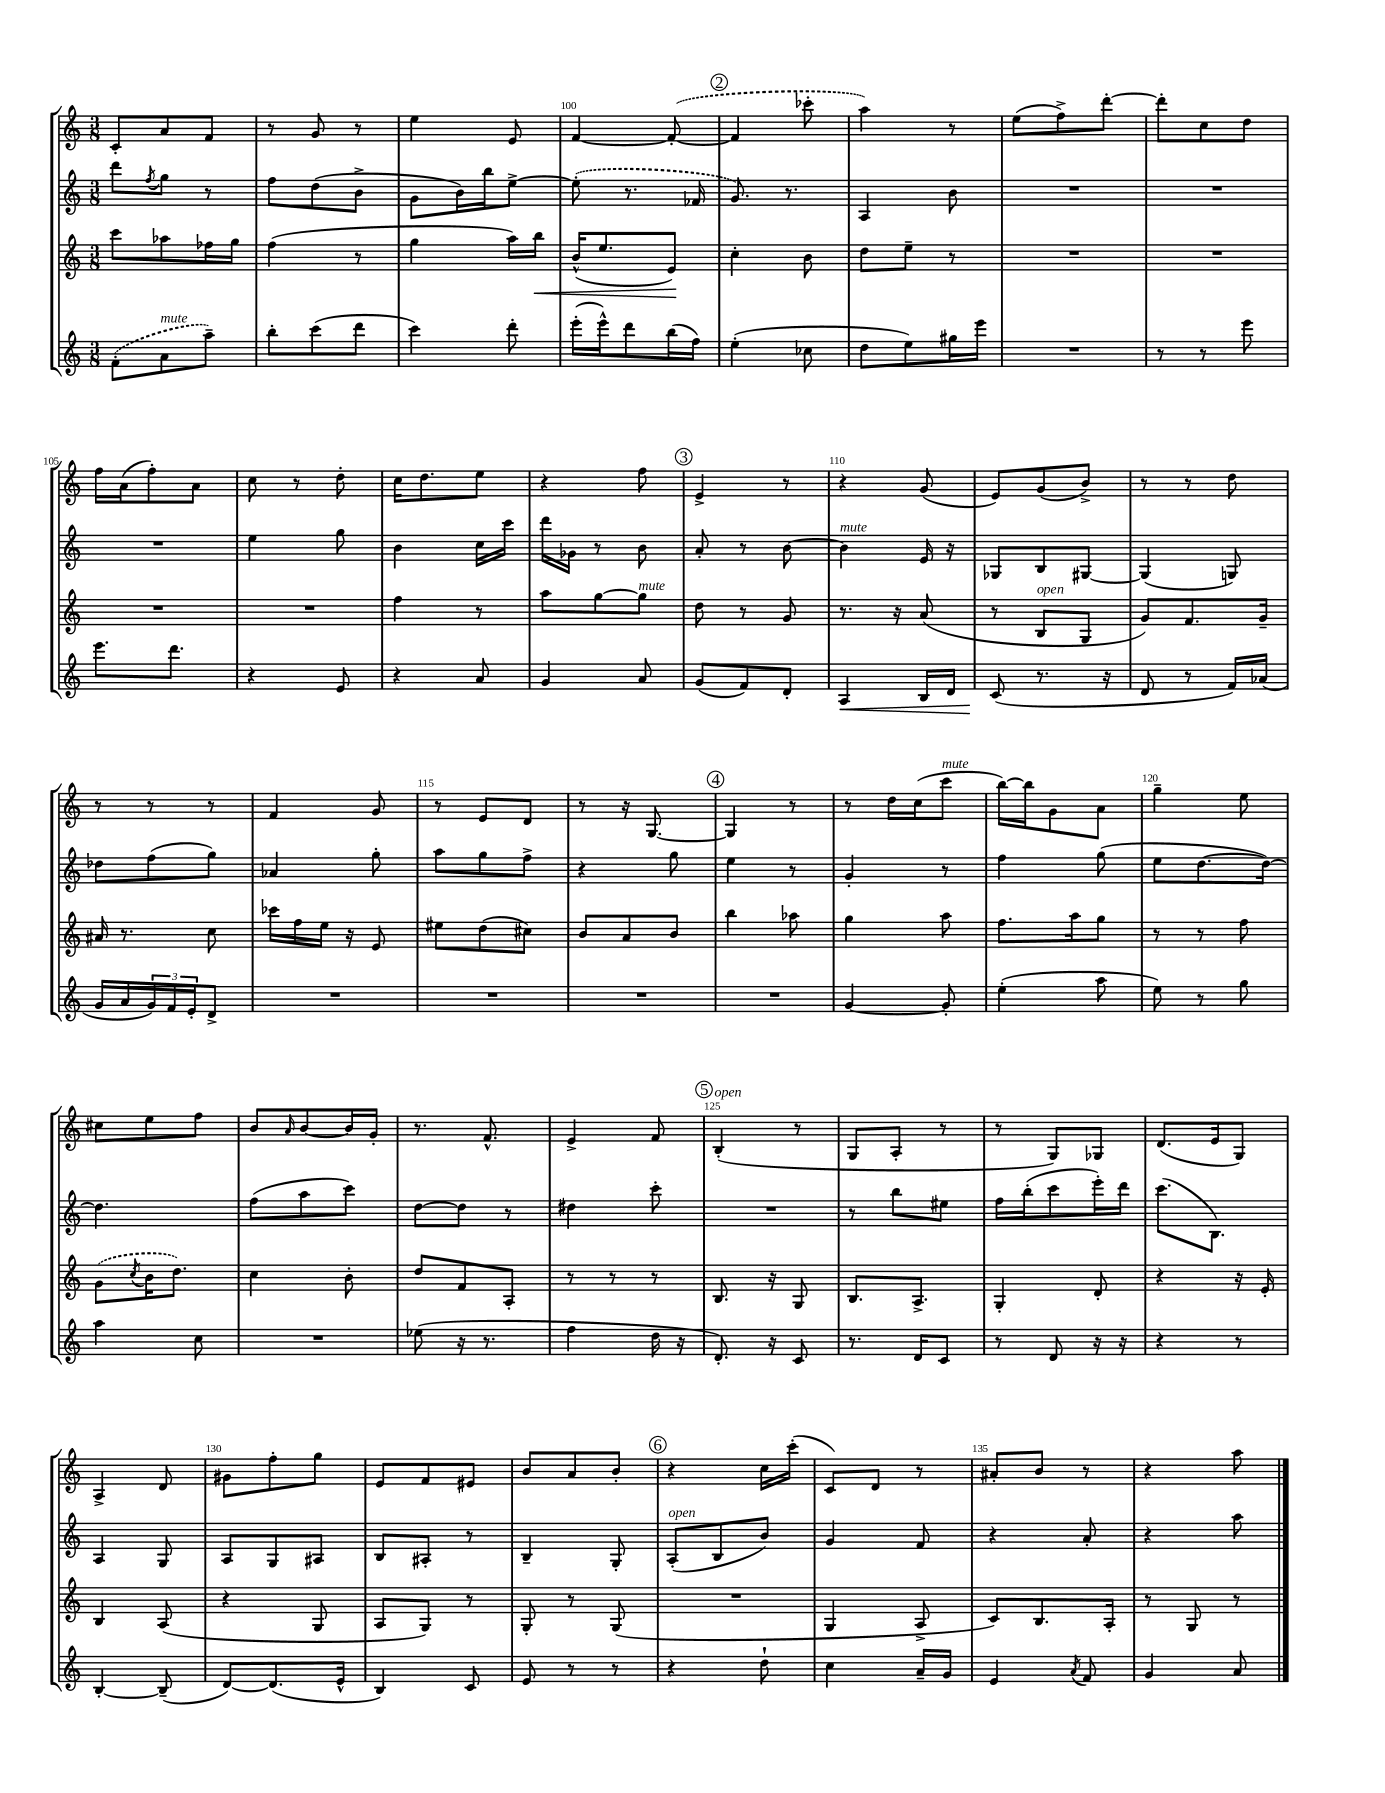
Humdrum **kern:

**kern	**kern	**kern	**kern
*staff4	*staff3	*staff2	*staff1
*clefG2	*clefG2	*clefG2	*clefG2
*k[]	*k[]	*k[]	*k[]
*M3/8	*M3/8	*M3/8	*M3/8
(8f'\L	8ccc\L	8ddd\L	8c'/L
.	.	8qff/	.
8a\	8aa-\	8gg\J	8a/
8aa~\J)	16ff-\L	8r	8f/J
.	16gg\JJ	.	.
=	=	=	=
8bb'\L	(4ff\	8ff\L	8r
(8ccc\	.	(8dd\	8g/
8ddd\J	8r	8b^\J	8r
=	=	=	=
4ccc\)	4gg\	8g\L	4ee\
.	.	16b\L)	.
.	.	16bb\J	.
8ddd'\	16aa\LL)	[8ee^\J	8e/
.	16bb\JJ	.	.
=	=	=	=
(16eee'\LL	(16b^^/LK	(8ee'\]	[4f/
16eee^^\J)	8.ee/	.	.
8ddd\	.	8.r	.
(16bb\L	8e/J)	.	(8f'/_
16ff\JJ)	.	16f-/	.
=	=	=	=
(4ee'\	4cc'\	8.g/)	4f/]
.	.	8.r	.
8cc-\	8b\	.	8ccc-'\
=	=	=	=
8dd\L	8dd\L	4A/	4aa\)
8ee\)	8ee~\J	.	.
16gg#\L	8r	8b\	8r
16eee\JJ	.	.	.
=	=	=	=
4.r	4.r	4.r	(8ee\L
.	.	.	8ff^\)
.	.	.	[8ddd'\J
=	=	=	=
8r	4.r	4.r	8ddd'\]L
8r	.	.	8cc\
8eee\	.	.	8dd\J
=	=	=	=
8.eee\L	4.r	4.r	16ff\LL
.	.	.	(16a\J
.	.	.	8ff'\)
8.ddd\J	.	.	.
.	.	.	8a\J
=	=	=	=
4r	4.r	4ee\	8cc\
.	.	.	8r
8e/	.	8gg\	8dd'\
=	=	=	=
4r	4ff\	4b\	16cc\LK
.	.	.	8.dd\
8a/	8r	16cc\LL	8ee\J
.	.	16ccc\JJ	.
=	=	=	=
4g/	8aa\L	16ddd\LL	4r
.	.	16g-\JJ	.
.	[8gg\	8r	.
8a/	8gg\]J	8b\	8ff\
=	=	=	=
(8g/L	8dd\	8a'/	4e^/
8f/)	8r	8r	.
8d'/J	8g/	[8b\	8r
=	=	=	=
4A/	8.r	4b\]	4r
.	16r	.	.
16B/LL	(8a/	16e/	(8g/
16d/JJ	.	16r	.
=	=	=	=
(8c/	8r	8G-/L	8e/L)
8.r	8B/L	8B/	(8g/
.	8G/J	[8G#/J	8b^/J)
16r	.	.	.
=	=	=	=
8d/	8g/L)	(4G#/]	8r
8r	8.f/	.	8r
16f/LL)	.	8G/)	8dd\
(16a-/JJ	16g~/Jk	.	.
=	=	=	=
16g/LL	16a#/	8dd-\L	8r
16a/	8.r	.	.
24g/)	.	(8ff\	8r
24f/	.	.	.
24e'/J	.	.	.
8d^/J	8cc\	8gg\J)	8r
=	=	=	=
4.r	16ccc-\LL	4a-/	4f/
.	16ff\	.	.
.	16ee\JJ	.	.
.	16r	.	.
.	8e/	8gg'\	8g/
=	=	=	=
4.r	8ee#\L	8aa\L	8r
.	(8dd\	8gg\	8e/L
.	8cc#\J)	8ff^\J	8d/J
=	=	=	=
4.r	8b/L	4r	8r
.	8a/	.	16r
.	.	.	[8.G/
.	8b/J	8gg\	.
=	=	=	=
4.r	4bb\	4ee\	4G/]
.	8aa-\	8r	8r
=	=	=	=
[4g/	4gg\	4g'/	8r
.	.	.	16dd\LL
.	.	.	(16cc\J
8g'/]	8aa\	8r	8ccc\J
=	=	=	=
(4ee'\	8.ff\L	4ff\	[16bb\LL)
.	.	.	16bb\]J
.	.	.	8g\
.	16aa\k	.	.
8aa\	8gg\J	(8gg\	8a\J
=	=	=	=
8ee\)	8r	8ee\L	4gg~\
8r	8r	[8.dd\	.
8gg\	8ff\	.	8ee\
.	.	16dd\_Jk)	.
=	=	=	=
4aa\	(8g\L	4.dd\]	8cc#\L
.	8qcc/	.	.
.	16b\K	.	8ee\
.	8.dd\J)	.	.
8cc\	.	.	8ff\J
=	=	=	=
4.r	4cc\	(8ff\L	8b/L
.	.	.	16qqa/
.	.	8aa\	[8b/
.	8b'\	8ccc\J)	16b/]L
.	.	.	16g'/JJ
=	=	=	=
(8ee-\	8dd/L	[8dd\L	8.r
16r	8f/	8dd\]J	.
8.r	.	.	8.f^^/
.	8A'/J	8r	.
=	=	=	=
4ff\	8r	4dd#\	4e^/
.	8r	.	.
16dd\	8r	8ccc'\	8f/
16r	.	.	.
=	=	=	=
8.d'/)	8.B/	4.r	(4B'/
16r	16r	.	.
8c/	8G/	.	8r
=	=	=	=
8.r	8.B/L	8r	8G/L
.	.	8bb\L	8A'/J
16d/LK	8.A^/J	.	.
8c/J	.	8ee#\J	8r
=	=	=	=
8r	4G'/	16ff\LL	8r
.	.	(16bb'\J	.
8d/	.	8ccc\	8G/L)
16r	8d'/	16eee'\L)	8G-/J
16r	.	16ddd\JJ	.
=	=	=	=
4r	4r	(8.ccc\L	(8.d/L
.	.	8.B\J)	16e/k
8r	16r	.	8G/J)
.	16e'/	.	.
=	=	=	=
[4B'/	4B/	4A/	4A^/
(8B~/]	(8A/	8G/	8d/
=	=	=	=
[8d/L)	4r	8A/L	8g#\L
(8.d/]	.	8G/	8ff'\
.	8G/	8A#/J	8gg\J
16e^^/Jk	.	.	.
=	=	=	=
4B/)	8A/L	8B/L	8e/L
.	8G/J)	8A#'/J	8f/
8c/	8r	8r	8e#/J
=	=	=	=
8e/	8G'/	4B~/	8b/L
8r	8r	.	8a/
8r	(8G/	8G'/	8b'/J
=	=	=	=
4r	4.r	(8A'/L	4r
.	.	8B/	.
8dd`\	.	8b/J)	16cc\LL
.	.	.	(16ccc'\JJ
=	=	=	=
4cc\	4G/	4g/	8c/L)
.	.	.	8d/J
16a~/LL	8A^/	8f/	8r
16g/JJ	.	.	.
=	=	=	=
4e/	8c/L)	4r	8a#'/L
.	8.B/	.	8b/J
8qa/	.	.	.
8f/	.	8a'/	8r
.	16A'/Jk	.	.
=	=	=	=
4g/	8r	4r	4r
.	8G/	.	.
8a/	8r	8aa\	8aa\
==	==	==	==
*-	*-	*-	*-
